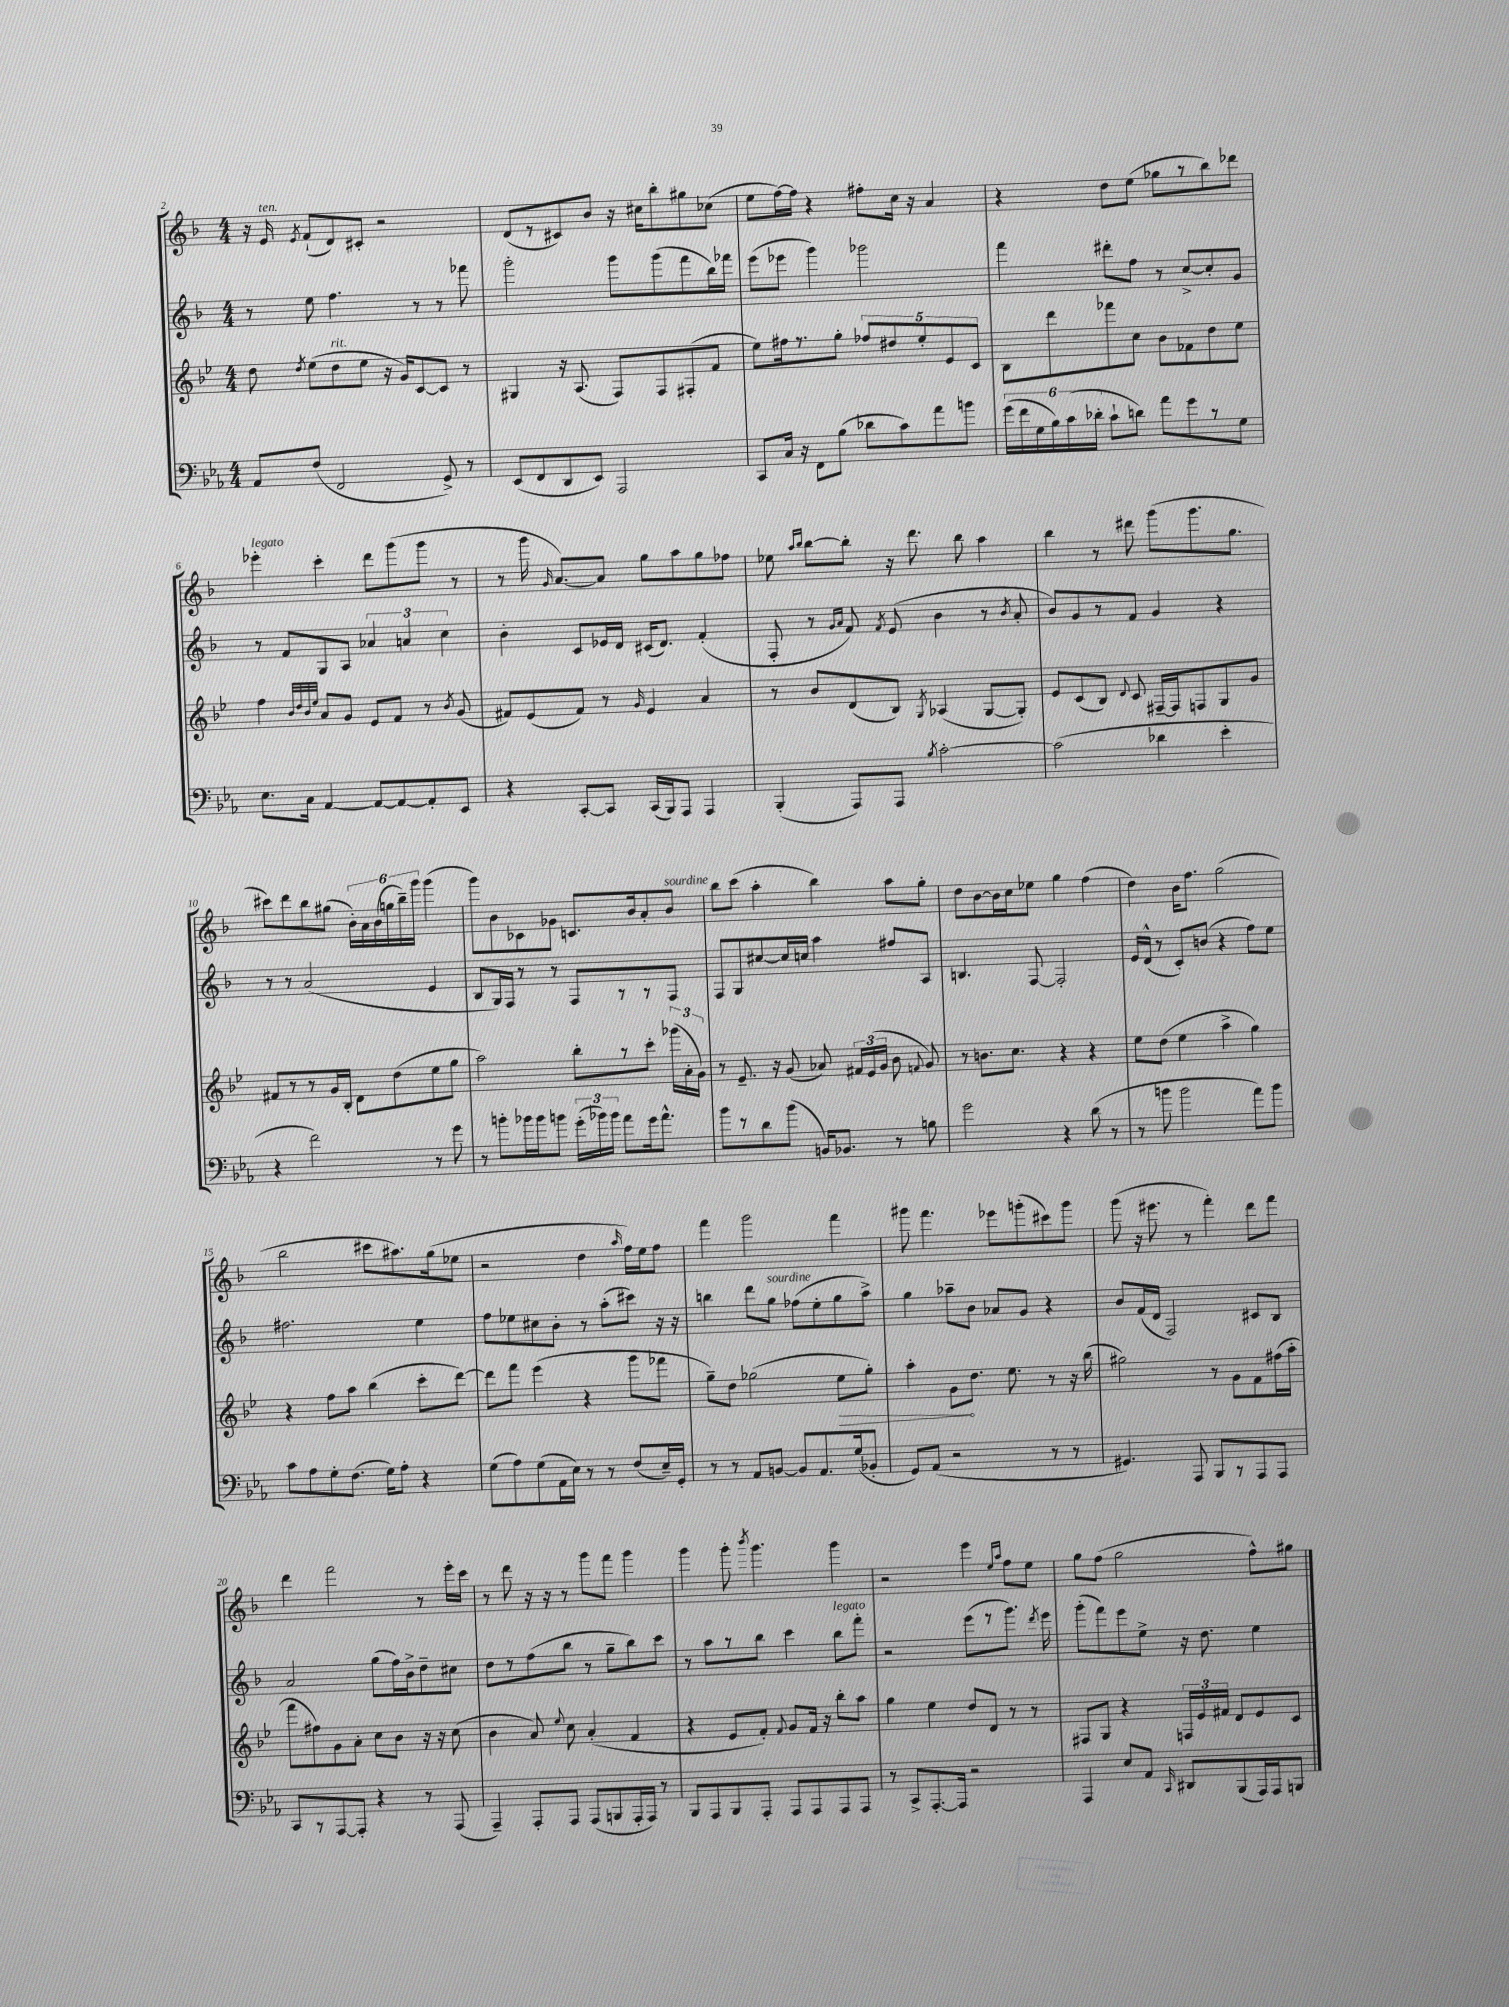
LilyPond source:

<<
\new StaffGroup <<
\new Staff = "s0" {
    \clef treble \key f \major \numericTimeSignature \time 4/4
    \autoBeamOff r16 e'16^\markup { \italic "ten." } \acciaccatura { e'8 } f'8[-!( d'8) cis'8]-. r2 |
    d'8[( r8 cis'8) bes'8] r16 cis''16[ bes''8-. gis''8 ces''8]( |
    e''8[ f''16~) f''16] r4 fis''8[-. c''16] r16 a'4 |
    r4 d''8[ e''8]( ges''8[ r8 bes''8) des'''8] |
    ees'''4-.^\markup { \italic "legato" } c'''4-. d'''8[ g'''8( g'''8] r8 |
    r8 g'''16 \grace { g'16 } a'8.[~) a'8] g''8[ a''8 g''8 fes''8] |
    ees''8 \grace { a''16[ bes''16] } bes''8[~ bes''8]-. r16 d'''8. bes''8 a''4 |
    bes''4 r8 dis'''8 g'''8[( g'''8. g''8.] |
    cis'''8[) d'''8 bes''8 gis''8]( \tuplet 6/4 { bes'16[-.) a'16 bes'16( g''16 bes''16--) g'''16] } g'''4( |
    g'''8[) bes'8 ces'8 ges'8] c'8.[ bes'16 a'8-. bes'8]^\markup { \italic "sourdine" } |
    bes''8[ c'''8]( a''4-. bes''4) a''8[ g''8]-. |
    d''8[ bes'8~ bes'16 c''16 ees''8] g''4 f''4( |
    d''4) bes'16[ f''8.] g''2( |
    bes''2 cis'''8[ ais''8.) g''16( ees''8] |
    r2 d''4 \grace { a''16 } f''16[) e''16 f''8] |
    f'''4 g'''2 f'''4 |
    gis'''8 f'''4. ees'''8[ g'''8-.( cis'''8) g'''8] |
    g'''8( r16 eis'''8. r8 f'''4-.) d'''8[ f'''8] |
    d'''4 f'''2 r8 e'''16[-. c'''16] |
    r8 d'''8 r16 r16 r8 g'''8[ f'''8] g'''4 |
    g'''4 g'''8-. \acciaccatura { bes'''8 } g'''4. g'''4 |
    r2 e'''4 \grace { e''16[ a''16] } f''8[ e''8] |
    g''8[ f''8]( g''2 f''8[-^) gis''8] \bar "|." |
}
\new Staff = "s1" {
    \clef treble \key f \major \numericTimeSignature \time 4/4
    \autoBeamOff r8 e''8 f''4. r8 r8 fes'''8 |
    g'''2-. g'''8[ g'''8( f'''8 bes''16) fes'''16] |
    e'''8[( ees'''8] g'''4) ges'''2 |
    f'''4 dis'''8[-. f''8] r8 c''8[~-> c''8-. g'8] |
    r8 f'8[ g8 a8] \tuplet 3/2 { aes'4 a'4 c''4 } |
    bes'4-. c'8[ ees'16 d'16] cis'16[( d'8.]) f'4-.( |
    f8-. r8 \grace { g'16[ a'16] } f'8) \acciaccatura { f'8 } e'8( bes'4 r8 \acciaccatura { bes'8 } a'8-. |
    bes'8[) g'8 r8 f'8] g'4 r4 |
    r8 r8 a'2( e'4 |
    bes8[ g16) f16] r8 r8 f8[ r8 r8 f8] |
    f8[ g8 cis''8~ cis''16 c''16] a''4 fis''8[ a8] |
    b4. f8~ f2-. |
    e'16[ d'16]-^( r8 c'8[-.) b'8]( r4 f''8[) e''8] |
    fis''2. e''4 |
    f''8[ ees''8 cis''8 bes'8]-. r8 a''8[-.( cis'''8]) r16 r16 |
    b''4 d'''8[ g''8]^\markup { \italic "sourdine" } fes''8[( e''8-. g''8 a''8]->) |
    g''4 aes''8[-- bes'8] aes'8[ g'8] r4 |
    bes'8[ f'16( d'16] f2) cis'8[ bes8] |
    a'2 g''8[( f''16) bes'16-> d''8-- cis''8] |
    d''8[ r8 f''8( bes''8] r8 g''8[-- bes''8) c'''8] |
    r8 a''8[ r8 bes''8] c'''4 bes''8[^\markup { \italic "legato" } f'''8]-. |
    r2 e'''8[( r8 g'''8.]) \acciaccatura { d'''8 } e'''16 |
    g'''8[-.( f'''8) e'''8 e''8]-> r16 d''8. e''4 \bar "|." |
}
\new Staff = "s2" {
    \clef treble \key bes \major \numericTimeSignature \time 4/4
    \autoBeamOff d''8 \acciaccatura { d''8 } ees''8[( d''8^\markup { \italic "rit." } ees''8] r16 g'16[) c'8~ c'8] r8 |
    gis4 r16 a8.( f8[) f8 fis8-.( f'8] |
    ees''8[) fis''16 r8. g''8]-. \tuplet 5/4 { fes''8[ dis''8 ees''8-. ees'8 c'8] } |
    bes8[ d'''8 fes'''8 c''8] bes'8[ fes'8 d''8 ees''8] |
    f''4 \grace { bes'32[ d''32 bes'32 ees''32] } a'8[ g'8] ees'8[ f'8] r8 \acciaccatura { bes'8 } g'8( |
    fis'8[) ees'8( fis'8]) r8 \grace { g'16 } ees'4 a'4 |
    r8 bes'8[ d'8( bes8]) \acciaccatura { g8 } aes4( g8[~ g8]-.) |
    ees'8[ c'8( bes8]) \appoggiatura { d'8 } c'8 fis16[~-- fis16 f8 g8 g'8] |
    fis'8[ r8 r8 g'16 bes16]-. d'8[ d''8( ees''8 g''8] |
    a''2) bes''8[-. r8 c'''8]-. \tuplet 3/2 { ges'''16[( a'16-. g'16]) } |
    r8 ees'8.-- r16 g'8( aes'8) \tuplet 3/2 { fis'16[ ees'16( g'16] } bes'8 \appoggiatura { f'8 } g'8) |
    r8 b'8.[ c''8.] r4 r4 |
    ees''8[ d''8]( ees''4 a''4-> g''4) |
    r4 f''8[ a''8] bes''4( c'''8[-. d'''8]~) |
    d'''8[ f'''8] ees'''4( r4 g'''8[ fes'''8] |
    g''8[--) d''8] ges''2( \once \override Hairpin.circled-tip = ##t ees''8[\> ges''8]-.) |
    a''4-. g'8[\! d''8.] ees''8. r8 r16 bes''16( |
    gis''2) r8 g'8[ f'8 fis''16( a''16]-. |
    f'''8[ fis''8) g'8 a'8]-. c''8[ bes'8] r16 r16 c''8( |
    bes'4 a'8) \appoggiatura { ees''8 } c''8 a'4-.( f'4 |
    r4 ees'8[ f'8]-.) \appoggiatura { f'8 } g'8[ f'16] r16 bes''8[-. a''8] |
    g''4 ees''4 d''8[ d'8] r8 r8 |
    fis8[ g8] r4 \tuplet 3/2 { f16[ ees'16 fis'16] } d'8[ ees'8 c'8] \bar "|." |
}
\new Staff = "s3" {
    \clef bass \key ees \major \numericTimeSignature \time 4/4
    \autoBeamOff aes,8[ f8]( f,2 g,8->) r8 |
    ees,8[( f,8 d,8 ees,8]) aes,,2 |
    c,8[ c16] r16 f,8[ bes8]( des'8[ c'8) aes'8 b'8] |
    \tuplet 6/4 { g'16[( f'16 g16 bes16) c'16( des'16]-. } c'8[-! d'8]) aes'8[ g'8 r8 g8] |
    ees8.[ c16] aes,4~ aes,8[~ aes,8~ aes,8-. ees,8] |
    r4 c,8[~-. c,8] c,16[( bes,,16) aes,,8] aes,,4 |
    bes,,4-.( aes,,8[) aes,,8] \acciaccatura { bes8 } c'2~-. |
    c'2( des'4 ees'4-. |
    r4 f'2) r8 g'8 |
    r8 b'8[-. bes'16 bes'16 b'8] \tuplet 3/2 { g'16[-.( bes'16) bes'16] } aes'8[ g'16 aes'8.]-^ |
    bes'8[ r8 d'8 bes'8]( b,16[) bes,8.] r8 b8 |
    g'2 r4 d'8( r8 |
    r8 b'8 b'2 aes'8[) b'8] |
    c'8[ aes8 g8-. f8.]( g16[) aes8]-. r4 |
    g8[( aes8) g8( aes,16 ees16]) r8 r8 f8[( ees16--) g,16]-. |
    r8 r8 aes,8[ b,8]~ b,8[ aes,8. g16( bes,8]-. |
    g,8[) aes,8]( r2 r8 r8 |
    gis,4.) aes,,8 bes,,8[ r8 aes,,8 aes,,8] |
    c,8[ r8 aes,,8~ aes,,8]-. r4 r8 aes,,8( |
    aes,,4--) aes,,8[-. aes,,8] aes,,8[( b,,8 aes,,16-. aes,,16]) r8 |
    bes,,8[ aes,,8 bes,,8 aes,,8]-. aes,,8[ aes,,8 aes,,8 aes,,8] |
    r8 c,8[-> aes,,8.~-. aes,,16] r2 |
    aes,,4 ees8[ aes,8] \grace { c,16 } dis,8[ bes,,8( aes,,16) aes,,16 b,,8] \bar "|." |
}
>>
>>
\layout { \context { \Score currentBarNumber = #2 } }
